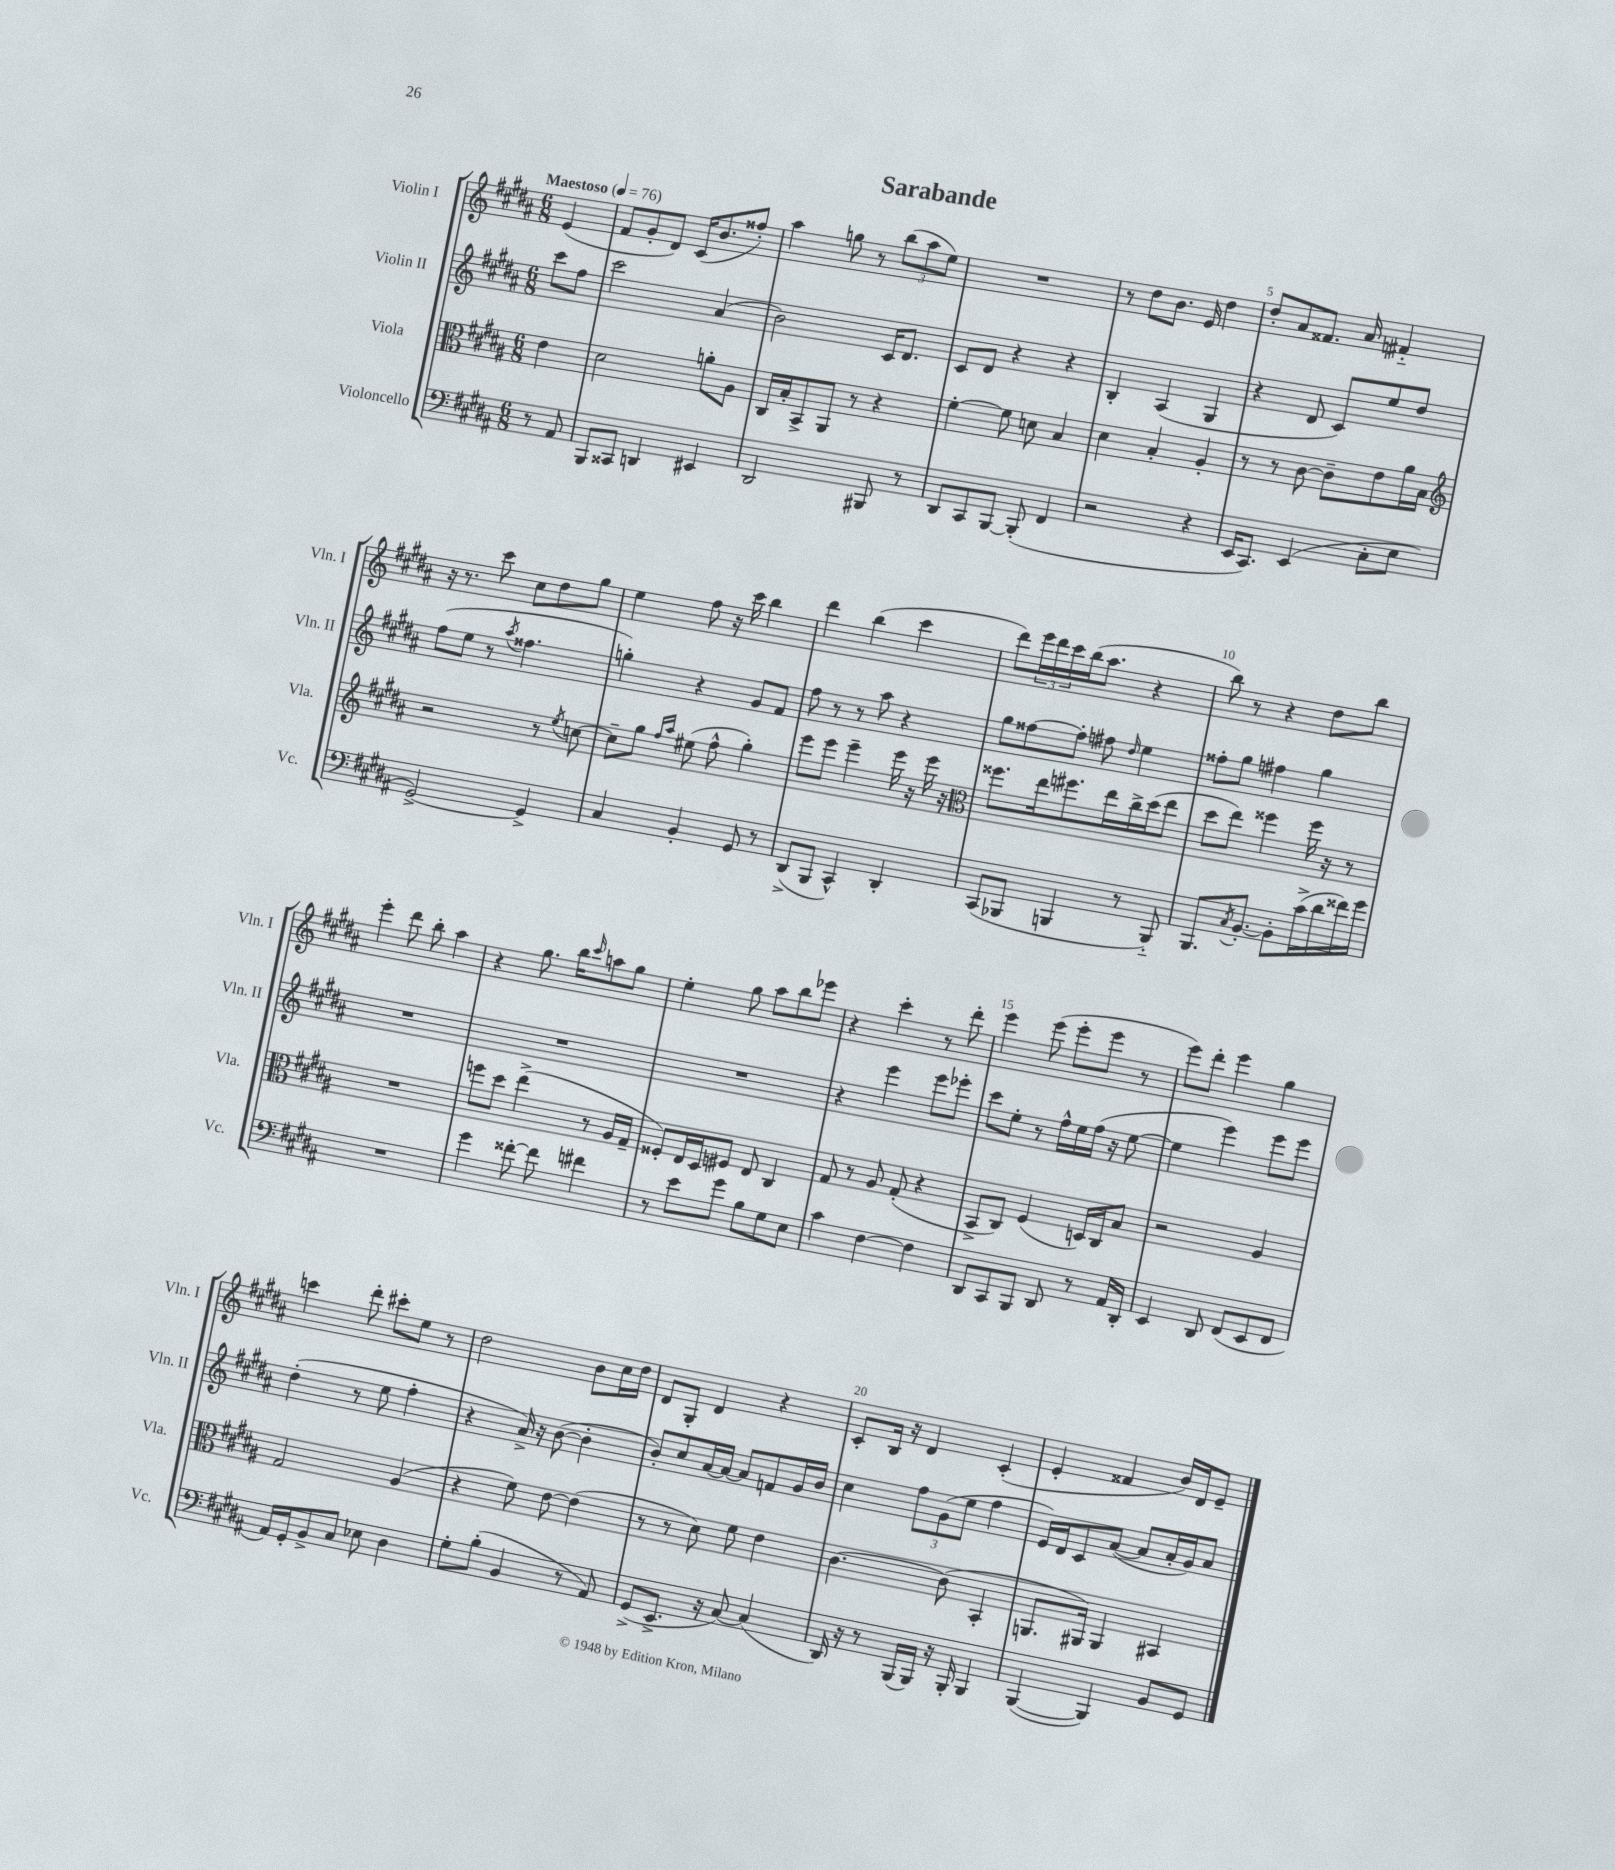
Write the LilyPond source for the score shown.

\header { title = "Sarabande" }
<<
\new StaffGroup <<
\new Staff = "s0" \with { instrumentName = "Violin I" shortInstrumentName = "Vln. I" } {
    \clef treble \key b \major \numericTimeSignature \time 6/8 \partial 4 \tempo "Maestoso" 4 = 76
    e'4( |
    fis'8 gis'8-. dis'8) cis'16( b'8. fisis''8-.) |
    ais''4 g''8 r8 \tuplet 3/2 { b''8( ais''8 e''8) } |
    R2. |
    r8 dis''8 b'8. e'16 dis''4 |
    dis''8-. ais'8 fisis'8. ais'16 fis'4-_ |
    r16 r8. cis'''8 cis''8 dis''8 gis''8 |
    e''4 fis''8 r16 cis'''16 b''4 |
    dis'''4 b''4( cis'''4 |
    dis'''8) \tuplet 3/2 { e'''16 dis'''16 cis'''16 } b''16( ais''8. r4 |
    b''8) r8 r4 dis''8 b''8 |
    e'''4-. dis'''8 b''8-. ais''4 |
    r4 gis''8. b''16 \grace { cis'''16 } a''8 gis''8 |
    e''4-. gis''8 ais''8 b''8 ees'''8 |
    r4 cis'''4-. r8 dis'''8-. |
    e'''4 e'''8( e'''8-. e'''8 r8 |
    e'''8) dis'''8-. e'''4 gis''4 |
    c'''4 dis'''8-. cis'''8-. e''8 r8 |
    dis''2 b'8 cis''16 dis''16 |
    dis'8 gis8-. dis'4 r4 |
    cis'8-. b16 r16 dis'4 cis'4-.( |
    e'4-. fisis'4 b'16) dis'16 e'8-- \bar "|." |
}
\new Staff = "s1" \with { instrumentName = "Violin II" shortInstrumentName = "Vln. II" } {
    \clef treble \key b \major \numericTimeSignature \time 6/8 \partial 4
    cis'''8 fis''8 |
    cis'''2 ais'4( |
    b'2) cis'16 dis'8. |
    cis'8 dis'8 r4 r4 |
    b4-. ais4( gis4 |
    r4 dis'8 cis'8) e''8 dis''8 |
    fis''8( e''8 r8 \acciaccatura { ais''8 } fisis''4. |
    g''4-.) r4 gis'8 fis'8 |
    fis''8 r8 r8 ais''8 r4 |
    gis''8 fisis''8~ fisis''8-. fis''8 \grace { dis''16 } e''4 |
    fisis''8-. gis''8 fis''4 gis''4 |
    R2. |
    R2. |
    R2. |
    r4 e'''4 e'''8 ees'''8-. |
    cis'''8 e''8-. r8 fis''16-^ e''16 fis''16( r16 e''8~ |
    e''4 e'''4) e'''8 e'''8 |
    dis''4-.( r8 e''8 fis''4-. |
    r4 ais'16->) r16 b'8~( b'4-. |
    b'8-.) cis''8 ais'16~ ais'16~ ais'8 f'8 gis'16 b'16 |
    cis''4 \tuplet 3/2 { fis''8 gis'8( e''8 } fis''4 |
    e'16) dis'16 cis'8 ais'8~( ais'8 ais'16-. gis'16) ais'8 \bar "|." |
}
\new Staff = "s2" \with { instrumentName = "Viola" shortInstrumentName = "Vla." } {
    \clef alto \key b \major \numericTimeSignature \time 6/8 \partial 4
    e'4 |
    dis'2 a'8-. ais8 |
    cis16 b16-. b,8-> ais,8 r8 r4 |
    fis'4~-. fis'8 d'8 b4 |
    dis'4 b4-. ais4-. |
    r8 r8 cis'8~ cis'8-- e'8 ais'16 b16 |
    \clef treble r2 r8 \acciaccatura { e''8 } c''8~ |
    c''8-- gis''8 \grace { fis''16 ais''16 } eis''8( fis''8-^ gis''4-.) |
    e'''8 e'''8 e'''4-- e'''16 r16 e'''16 r16 |
    \clef alto fisis''8. e''16 fis''8. e''16 cis''16-> dis''16( e''8 |
    dis''8 e''8) fisis''4 fisis''16 r16 r8 |
    R2. |
    f''8 dis''8 e''4->( r8 ais16 gis16-- |
    fisis8-.) e16 dis16 fis8 e8 cis4 |
    gis8 r8 ais8 gis8-.( r4 |
    b,8-> cis8) fis4( d16) cis16 b8 |
    r2 ais4 |
    gis2 ais4( |
    r4 fis'8) e'8~ e'4( |
    r8 r8 dis'8) fis'8 e'4 |
    cis'4.~ cis'8( b,4-. |
    a,8. ais,16) ais,4 bis,4 \bar "|." |
}
\new Staff = "s3" \with { instrumentName = "Violoncello" shortInstrumentName = "Vc." } {
    \clef bass \key b \major \numericTimeSignature \time 6/8 \partial 4
    r8 ais,8 |
    b,,8 cisis,8 d,4 eis,4 |
    dis,2 bis,,8 r8 |
    dis,8 cis,8 b,,8~ b,,8-.( fis,4 |
    r2 r4 |
    e,16 cis,8.) e,4( cis8-. e8 |
    gis,2~->) gis,4-> |
    cis4 b,4-. gis,8 r8 |
    dis,8->( b,,8 cis,4-^) dis,4-. |
    cis,8( bes,,8 b,,4 r8 b,,8-_) |
    b,,8. \acciaccatura { cis8 } b,8.~-. b,8-. cis'16->( dis'16 fisis'16) gis'16 |
    R2. |
    gis'4 fisis'8~-. fisis'8 fis'4 |
    r8 e'8 gis'8 b8 gis8 e8 |
    cis'4 fis4~ fis4 |
    dis,8 cis,8 b,,8 dis,8 r8 ais,16 dis,16-. |
    e,4 dis,8 fis,8( e,8 fis,8 |
    ais,16) gis,16-. b,8-> cis8 ees8 dis4 |
    gis8-. b8-.( b,4 r8 ais,8) |
    gis,8->( e,8.-> r16 cis8~) cis4( |
    dis,16) r16 r8 b,,16( b,,16) r16 b,,16-. b,,4 |
    b,,4~( b,,4) b,8 gis,8 \bar "|." |
}
>>
>>
\layout { \context { \Score \override BarNumber.break-visibility = ##(#f #t #t) barNumberVisibility = #(every-nth-bar-number-visible 5) } }
